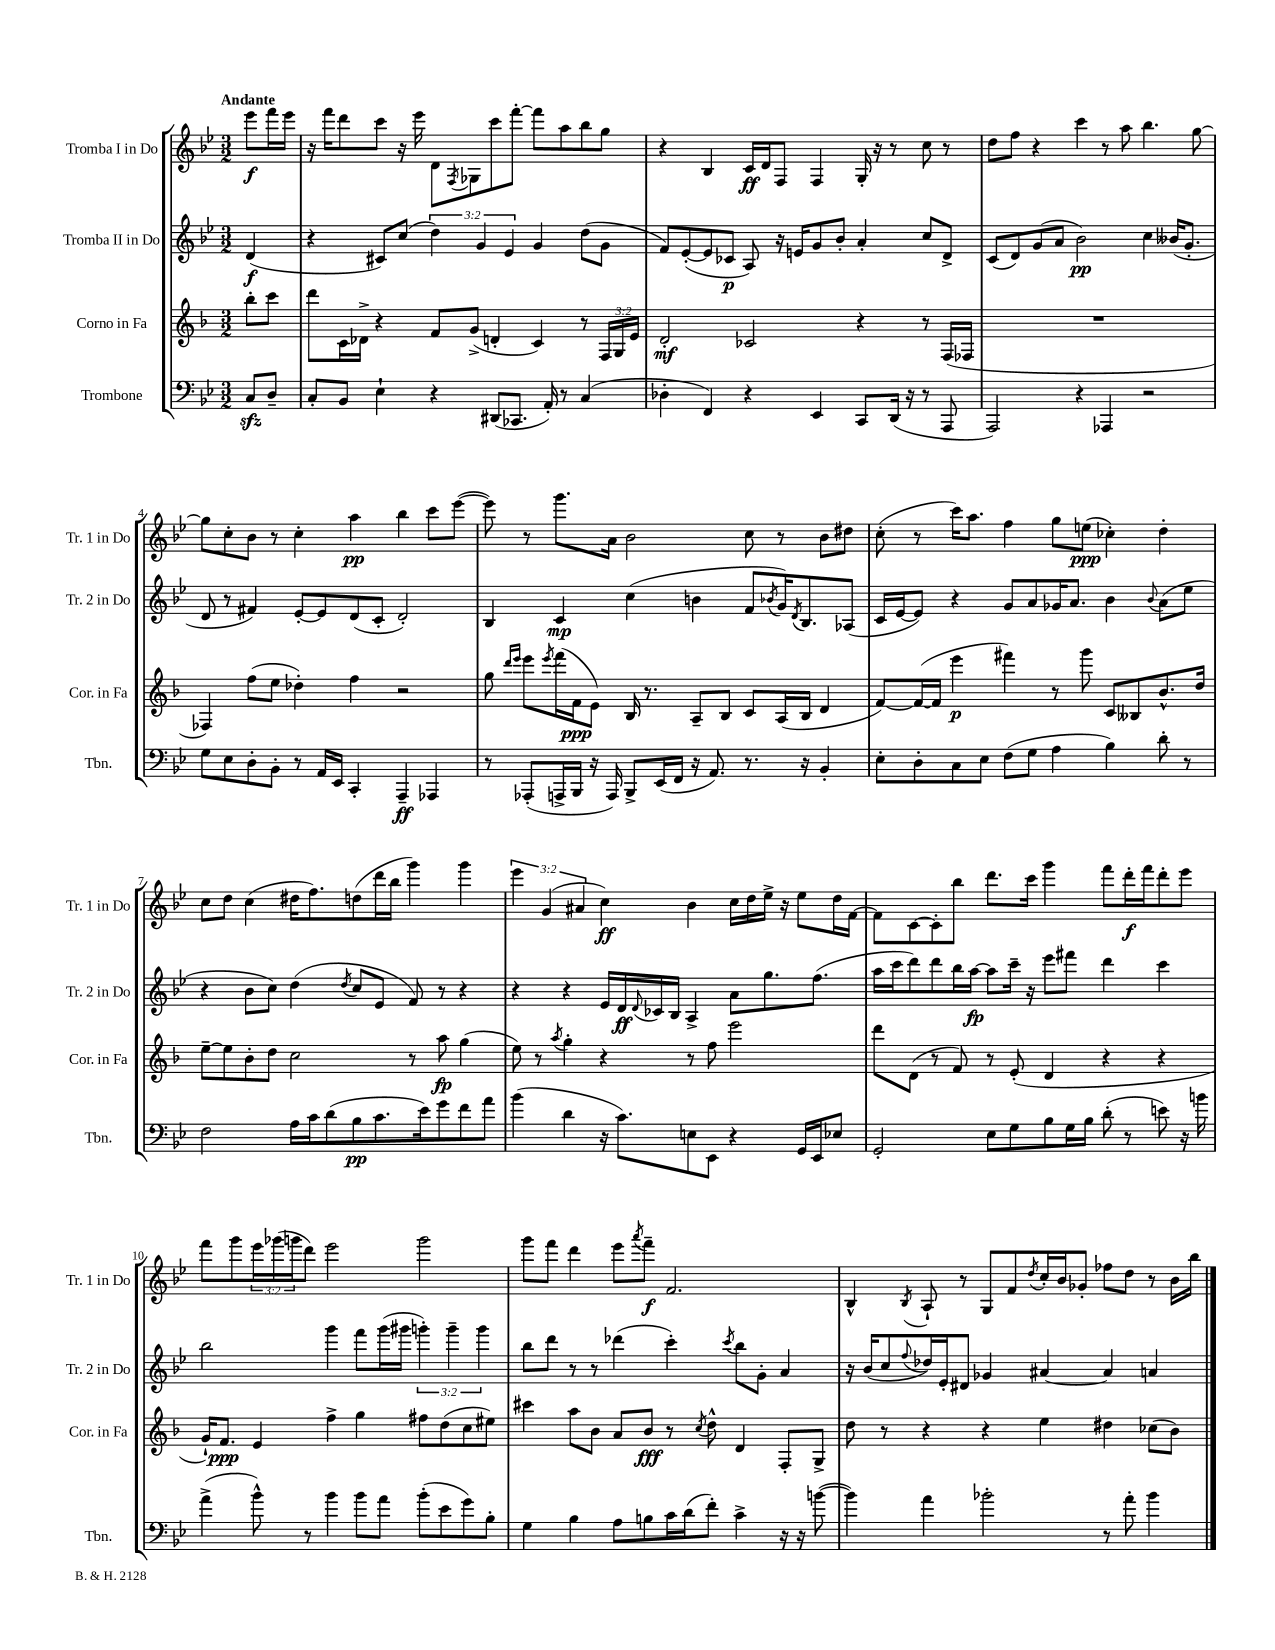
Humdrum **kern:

**kern	**kern	**kern	**kern
*staff4	*staff3	*staff2	*staff1
*clefF4	*clefG2	*clefG2	*clefG2
*k[b-e-]	*k[b-]	*k[b-e-]	*k[b-e-]
*M3/2	*M3/2	*M3/2	*M3/2
8C/L	8bb-'\L	(4d/	8eee-\L
8D~/J	8ccc\J	.	16fff\L
.	.	.	16eee-\JJ
=	=	=	=
8C'/L	8ddd\L	4r	16r
.	.	.	16fff\LK
8BB-/J	16c\L	.	8ddd\
.	16d-^\JJ	.	.
4E-`\	4r	8c#/L)	8ccc\J
.	.	(8cc/J	16r
.	.	.	16eee-\
4r	8f/L	6dd\)	8d\L
.	.	.	8qF/
.	(8g^/J	.	8G-\
.	.	6g/	.
(8DD#/L	4d'/	.	8ccc\
.	.	6e-/	.
8.CC-/J	.	.	[8fff'\J
.	4c/)	4g/	8fff\]L
16AA'/)	.	.	.
8r	.	.	8aa\
(4C/	8r	(8dd\L	8bb-\
.	24F/LL	8g\J	8gg\J
.	24G/	.	.
.	24e/JJ	.	.
=	=	=	=
4D-'\	2d'/	8f/L)	4r
.	.	([8e-'/	.
4FF/)	.	8e-/]	4B-/
.	.	8c-/J	.
4r	2c-/	8A/)	16c/LL
.	.	.	16d/J
.	.	16r	8F/J
.	.	16e/LK	.
4EE-/	.	8g/	4F/
.	.	8b-'/J	.
8CC/L	4r	4a'/	16G'/
.	.	.	16r
(16DD/Jk	.	.	8r
16r	.	.	.
8r	8r	8cc/L	8cc\
8AAA/	(16F/LL	8d^/J	8r
.	16F-/JJ	.	.
=	=	=	=
2AAA/)	1.r	(8c/L	8dd\L
.	.	8d/)	8ff\J
.	.	(8g/	4r
.	.	8a/J	.
4r	.	2b-\)	4ccc\
4AAA-/	.	.	8r
.	.	.	8aa\
2r	.	4cc\	4.bb-\
.	.	(16b--/LK	.
.	.	8.g'/J	.
.	.	.	[8gg\
=	=	=	=
8G\L	4F-/)	8d/	8gg\]L
8E-\	.	8r	8cc'\
8D'\	(8ff\L	4f#/)	8b-\J
8BB-'\J	8ee\J	.	8r
8r	4dd-'\)	[8e-'/L	4cc'\
16AA/LL	.	8e-/]	.
16EE-/JJ	.	.	.
4CC'/	4ff\	(8d/	4aa\
.	.	8c'/J	.
4AAA~/	2r	2d'/)	4bb-\
4AAA-/	.	.	8ccc\L
.	.	.	([8eee-\J
=	=	=	=
8r	8gg\	4B-/	8eee-\])
.	16qqddd/LL	.	.
.	16qqeee/JJ	.	.
(8AAA-'/L	8eee\L	.	8r
.	8qeee/	.	.
16AAA^/L	(16fff\L	4c/	8.ggg\L
16BBB-/JJ	16f\J	.	.
16r	8e\J)	.	.
16AAA/)	.	.	16a\Jk
8BBB-^/L	16B-/	(4cc\	2b-\
.	8.r	.	.
(16EE-/L	.	.	.
16FF/JJ	.	.	.
16r	8A~/L	4b\	.
8.AA/)	.	.	.
.	8B-/J	.	.
8.r	8c/L	8f/L	8cc\
.	.	8qb-/	.
.	(16A/L	16g/K)	8r
.	.	8qd/	.
16r	16B-/JJ	8.B-/	.
4BB-'/	4d/	.	8b-\L
.	.	(8A-/J	8dd#\J
=	=	=	=
8E-'\L	[8f/L)	16c/LL	(8cc'\
.	.	[16e-/J	.
8D'\	(16f/_L	8e-/]J)	8r
.	16f/]JJ	.	.
8C\	4eee\	4r	16ccc\LK)
.	.	.	8.aa\J
8E-\J	.	.	.
(8F\L	4fff#\)	8g/L	4ff\
8G\J	.	8a/	.
4A\	8r	16g-/K	8gg\L
.	.	8.a/J	.
.	8ggg\	.	(8ee\J
4B-\)	8c/L	4b-\	4cc-'\)
.	8B--/	.	.
.	.	8qqb-/	.
8d'\	8.b-^^/	(8a\L	4dd'\
8r	.	8ee-\J	.
.	16dd/Jk	.	.
=	=	=	=
2F\	[8ee~\L	4r	8cc\L
.	8ee\]	.	8dd\J
.	8b-'\	8b-\L	(4cc\
.	8dd\J	8cc\J)	.
16A\LL	2cc\	(4dd\	16dd#\LK
16c\J	.	.	8.ff\)
(8d\	.	.	.
.	.	8qdd/	.
8B-\	.	8cc/L	(8dd\
8.c\	.	8e-/J	16ddd\L
.	.	.	16bb-\JJ
.	8r	8f/)	4ggg\)
16e-\k)	.	.	.
8g\	8aa\	8r	.
8f\	(4gg\	4r	4ggg\
8a\J	.	.	.
=	=	=	=
(4b-\	8ee\)	4r	6eee-\
.	8r	.	.
.	.	.	(6g/
.	8qaa/	.	.
4d\	4gg'\	4r	.
.	.	.	6a#/
16r	4r	16e-/LL	4cc\)
8.c\L)	.	16d/	.
.	.	8qqd/	.
.	.	16c-/	.
.	.	16B-/JJ	.
8E\	8r	4A^/	4b-\
8EE-\J	8ff\	.	.
4r	2eee\	8a\L	16cc\LL
.	.	.	16dd\
.	.	8.gg\	16ee-^\JJ
.	.	.	16r
16GG/LL	.	.	8ee-\L
16EE-/J	.	(8.ff\J	.
8E-/J	.	.	16dd\L
.	.	.	[16f\JJ
=	=	=	=
2GG'/	8ddd\L	16aa\LL	8f\]L
.	.	16ccc\J	.
.	(8d\J	8ddd\)	[8c\
.	8r	8ddd\	8c'\]
.	8f/)	16bb-\L	8bb-\J
.	.	[16aa\JJ	.
8E-\L	8r	8aa\]L	8.ddd\L
8G\	(8e'/	16ccc~\Jk	.
.	.	16r	16ccc\Jk
8B-\	4d/	8eee-\L	4ggg\
16G\L	.	8fff#\J	.
16B-\JJ	.	.	.
(8d'\	4r	4ddd\	8fff\L
8r	.	.	16ddd'\L
.	.	.	16fff\J
8e\)	4r	4ccc\	8ddd'\
16r	.	.	8eee-\J
16b\	.	.	.
=	=	=	=
(4a^\	16g`/LK)	2bb-\	8fff\L
.	8.f/J	.	.
.	.	.	8ggg\
8b-^^\)	4e/	.	24eee-\L
.	.	.	(24ggg-\
.	.	.	24ggg\J
8r	.	.	8ddd\J)
4b-\	4ff^\	4ggg\	2eee-\
8b-\L	4gg\	8fff\L	.
8a\J	.	(16ggg\L	.
.	.	16ggg#\JJ	.
(8b-'\L	8ff#\L	6ggg'\)	2ggg\
8e-\	(8dd\	.	.
.	.	6ggg~\	.
8g\)	8cc\	.	.
.	.	6ggg\	.
8B-'\J	8ee#\J)	.	.
=	=	=	=
4G\	4ccc#\	8bb-\L	8ggg\L
.	.	8ddd\J	8fff\J
4B-\	8aa\L	8r	4ddd\
.	8b-\J	8r	.
8A\L	8a/L	(4ddd-\	8eee-\L
.	.	.	8qaaa/
8B\	8b-/J	.	8fff~\J
16c\L	8r	4ccc'\)	2.f/
(16d\J	.	.	.
.	8qcc/	.	.
8f'\J)	8dd^^\	.	.
.	.	8qccc/	.
4c^\	4d/	8bb-\L	.
.	.	8g'\J	.
16r	8F'/L	4a/	.
16r	.	.	.
([8b\	8G^/J	.	.
=	=	=	=
4b\])	8dd\	16r	4B-^^/
.	.	(16b-/LK	.
.	8r	8cc/	.
.	.	8qqff/	8qB-/
4a\	4r	16dd-/L)	8A`/
.	.	16e-'/J	.
.	.	8d#/J	8r
2b-'\	4r	4g-/	8G/L
.	.	.	8f/
.	.	.	8qdd/
.	4ee\	[4a#/	16cc'/L
.	.	.	16b-/J
.	.	.	8g-'/J
8r	4dd#\	4a#/]	8ff-\L
8a'\	.	.	8dd\J
4b-\	(8cc-\L	4a/	8r
.	8b-\J)	.	16b-\LL
.	.	.	16bb-\JJ
==	==	==	==
*-	*-	*-	*-
